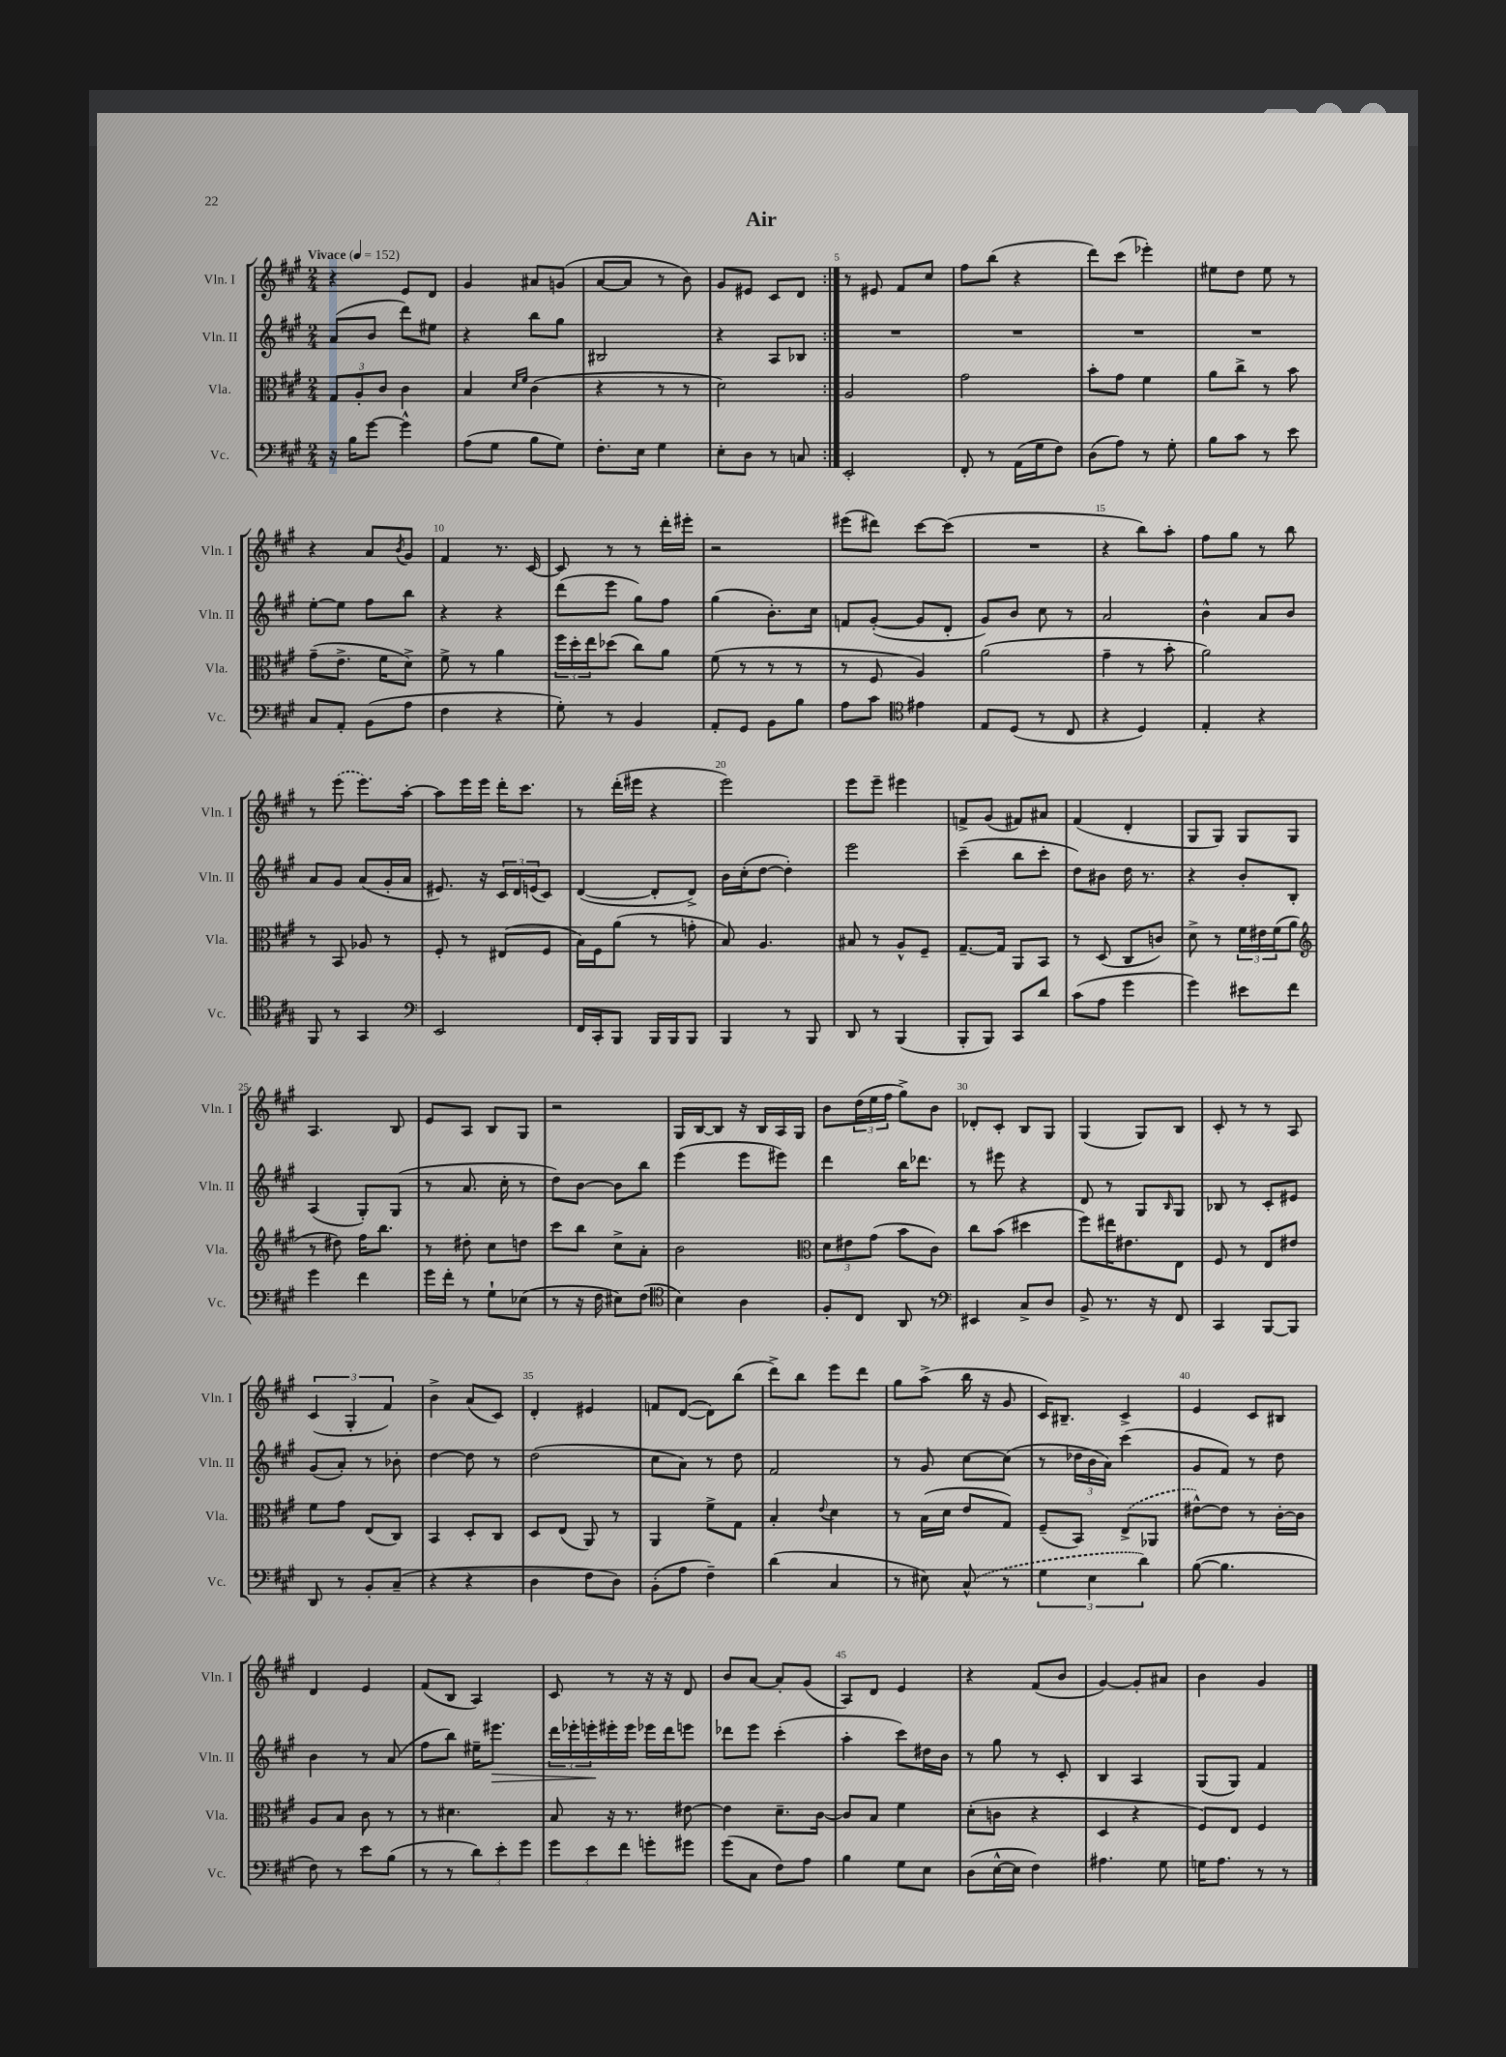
\header { title = "Air" }
<<
\new StaffGroup <<
\new Staff = "s0" \with { instrumentName = "Vln. I" shortInstrumentName = "Vln. I" } {
    \clef treble \key a \major \numericTimeSignature \time 2/4 \tempo "Vivace" 4 = 152
    \repeat volta 2 { r4 e'8 d'8 |
    gis'4 ais'8 g'8( |
    a'8~ a'8 r8 b'8) |
    gis'8 eis'8 cis'8 d'8 | }
    r8 eis'8 fis'8 cis''8 |
    fis''8 b''8( r4 |
    d'''8) cis'''8( ees'''4-.) |
    eis''8 d''8 eis''8 r8 |
    r4 a'8 \acciaccatura { b'8 } gis'8 |
    fis'4 r8. cis'16~ |
    cis'8 r8 r8 d'''16-. eis'''16-. |
    r2 |
    eis'''8( dis'''8) cis'''8~ cis'''8( |
    R2 |
    r4 b''8) a''8-. |
    fis''8 gis''8 r8 b''8 |
    r8 \once \slurDashed e'''8( e'''8.) a''16~-. |
    a''8 e'''16 e'''16 d'''16-. cis'''8. |
    r8 d'''16-.( eis'''16 r4 |
    e'''2) |
    e'''8 e'''8-- eis'''4 |
    f'8-> gis'8( fis'8) ais'8 |
    fis'4( d'4-. |
    gis8 gis8) gis8 gis8 |
    a4. b8 |
    e'8 a8 b8 gis8 |
    r2 |
    gis16 b16~ b8 r16 b16 a16 gis16 |
    b'8 \tuplet 3/2 { d''16( e''16 fis''16 } gis''8->) b'8 |
    des'8-. cis'8-. b8 gis8 |
    gis4( gis8) b8 |
    cis'8-. r8 r8 a8 |
    \tuplet 3/2 { cis'4( gis4-. fis'4) } |
    b'4-> a'8( cis'8) |
    d'4-. eis'4 |
    f'8 d'8~( d'8) b''8( |
    d'''8->) b''8 e'''8 d'''8 |
    gis''8 a''8->( b''16 r16 gis'8 |
    cis'16) bis8.-- cis'4-> |
    e'4 cis'8 bis8 |
    d'4 e'4 |
    fis'8( b8 a4) |
    cis'8 r8 r16 r16 d'8 |
    b'8 a'8~ a'8-. gis'8( |
    a8) d'8 e'4 |
    r4 fis'8( b'8 |
    gis'4~) gis'8-. ais'8 |
    b'4 gis'4 \bar "|." |
}
\new Staff = "s1" \with { instrumentName = "Vln. II" shortInstrumentName = "Vln. II" } {
    \clef treble \key a \major \numericTimeSignature \time 2/4
    \repeat volta 2 { a'8( b'8 d'''8) eis''8 |
    r4 b''8 gis''8 |
    bis2 |
    r4 a8 bes8 | }
    R2 |
    R2 |
    R2 |
    R2 |
    e''8~-. e''8 fis''8 b''8 |
    r4 r4 |
    d'''8( e'''8 gis''8) fis''8 |
    gis''4( b'8.-.) cis''16 |
    f'8 gis'8~-.( gis'8 d'8-. |
    gis'8) b'8 cis''8 r8 |
    a'2 |
    b'4-^ a'8 b'8 |
    a'8 gis'8 a'8( gis'16-. a'16 |
    eis'8.) r16 \tuplet 3/2 { cis'16 d'16 e'16( } cis'8) |
    d'4~( d'8-. d'8->) |
    b'16 cis''16-.( d''8~ d''4-.) |
    e'''2 |
    cis'''4--( b''8 cis'''8-. |
    d''8) bis'8 d''16 r8. |
    r4 b'8-. b8-. |
    a4( gis8-.) gis8( |
    r8 a'8. cis''16-. r8 |
    d''8) b'8~ b'8 b''8 |
    e'''4( e'''8 eis'''8) |
    d'''4 b''16 des'''8. |
    r8 eis'''8 r4 |
    d'8 r8 gis8 \grace { b16 } gis8 |
    bes8 r8 cis'8-. eis'8 |
    gis'8( a'8-.) r8 bes'8-. |
    d''4~ d''8 r8 |
    d''2( |
    cis''8 a'8) r8 d''8 |
    fis'2 |
    r8 gis'8 cis''8~ cis''8( |
    r8 \tuplet 3/2 { des''16 b'16 a'16) } cis'''4( |
    gis'8 fis'8) r8 d''8 |
    b'4 r8 a'8( |
    fis''8 b''8) eis''16-- eis'''8.\> |
    \tuplet 3/2 { d'''16 ees'''16-. e'''16-.\! } eis'''16-. eis'''16 ees'''16 d'''16 e'''8 |
    des'''8 e'''8 cis'''4-.( |
    a''4-. cis'''8) dis''16 b'16 |
    r8 gis''8 r8 cis'8-. |
    b4 a4 |
    gis8( gis8) fis'4 \bar "|." |
}
\new Staff = "s2" \with { instrumentName = "Vla." shortInstrumentName = "Vla." } {
    \clef alto \key a \major \numericTimeSignature \time 2/4
    \repeat volta 2 { \tuplet 3/2 { gis8 a8-. cis'8 } cis'4 |
    b4 \grace { d'16 fis'16 } cis'4( |
    r4 r8 r8 |
    d'2) | }
    a2 |
    gis'2 |
    b'8-. gis'8 fis'4 |
    a'8 cis''8-> r8 b'8 |
    gis'8--( e'8.-> fis'16 d'8->) |
    fis'8-> r8 a'4 |
    \tuplet 3/2 { fis''16 d''16-. e''16 } des''8( cis''8) a'8 |
    fis'8( r8 r8 r8 |
    r8 fis8 a4) |
    a'2( |
    gis'4-- r8 b'8-. |
    a'2) |
    r8 b,8 aes8 r8 |
    fis8-. r8 eis8( fis8 |
    b16) fis16 a'8( r8 g'8-. |
    b8) a4. |
    bis8 r8 a8-^ fis8-- |
    gis8.~-- gis16 a,8 b,8 |
    r8 d8( cis8 c'8) |
    d'8-> r8 \tuplet 3/2 { fis'16 eis'16 fis'16( } a'8 |
    \clef treble r8 dis''8) fis''16 b''8. |
    r8 dis''8-. cis''8 d''8 |
    cis'''8 b''8 cis''8-> a'8-. |
    b'2 |
    \clef alto \tuplet 3/2 { d'8 eis'8 gis'8( } b'8 cis'8) |
    cis''8 b'8( dis''4 |
    fis''8) eis''16 eis'8. e8 |
    fis8 r8 e8 eis'8 |
    fis'8 gis'8 e8( cis8) |
    b,4 d8-. cis8 |
    d8 e8( a,8) r8 |
    a,4 fis'8-> gis8 |
    b4-. \appoggiatura { e'8 } d'4 |
    r8 b16( d'16 e'8 gis8) |
    fis8--( b,8) \once \slurDashed e8->( aes,8 |
    eis'8~-^) eis'8 r8 cis'16~-. cis'16 |
    a8 b8 cis'8 r8 |
    r8 dis'4. |
    b8 r16 r8. eis'8~ |
    eis'4 d'8.-- cis'16~ |
    cis'8 b8 fis'4 |
    d'8-.( c'8 r4 |
    d4 r4 |
    fis8) e8 fis4 \bar "|." |
}
\new Staff = "s3" \with { instrumentName = "Vc." shortInstrumentName = "Vc." } {
    \clef bass \key a \major \numericTimeSignature \time 2/4
    \repeat volta 2 { r16 b16 gis'8~ gis'4-^ |
    a8( gis8 b8 gis8) |
    fis8.-. e16 gis4 |
    e8-. d8 r8 c8 | }
    e,2-. |
    fis,8-. r8 a,16( gis16 fis8) |
    d8( a8) r8 gis8-. |
    b8 cis'8 r8 e'8 |
    cis8 a,8-. b,8( a8 |
    fis4 r4 |
    gis8-.) r8 b,4 |
    a,8-. gis,8 b,8 b8 |
    a8 cis'8 \clef tenor eis'4 |
    e8 d8( r8 cis8 |
    r4 d4) |
    e4-. r4 |
    fis,8 r8 gis,4 |
    \clef bass e,2 |
    fis,16 cis,16-. b,,8 b,,16 b,,16 b,,8 |
    b,,4 r8 b,,8 |
    d,8 r8 b,,4( |
    b,,8-. b,,8) cis,8 d'8 |
    cis'8( a8 gis'4 |
    gis'4) eis'8 fis'8 |
    gis'4 fis'4 |
    gis'16 fis'16-. r8 gis8-! ees8( |
    r8 r16 fis16 eis8) fis8( |
    \clef tenor b4) a4 |
    fis8-. cis8 a,8 r8 |
    \clef bass eis,4 cis8-> d8 |
    b,8-> r8. r16 fis,8 |
    cis,4 b,,8~ b,,8 |
    d,8 r8 b,8-. cis8--( |
    r4 r4 |
    d4 fis8 d8) |
    b,8-.( a8 fis4--) |
    d'4( cis4 |
    r8 eis8) \once \slurDashed cis8-^( r8 |
    \tuplet 3/2 { gis4 e4 d'4) } |
    b8~( b4. |
    fis8) r8 e'8 b8( |
    r8 r8 \tuplet 3/2 { d'8) e'8-. gis'8 } |
    \tuplet 3/2 { gis'8 e'8 fis'8 } g'8-. gis'8 |
    gis'8( cis8 fis8) a8 |
    b4 gis8 e8 |
    d8( e16~-^ e16 fis4) |
    ais4. gis8 |
    g16 a8. r8 r8 \bar "|." |
}
>>
>>
\layout { \context { \Score \override BarNumber.break-visibility = ##(#f #t #t) barNumberVisibility = #(every-nth-bar-number-visible 5) } }
